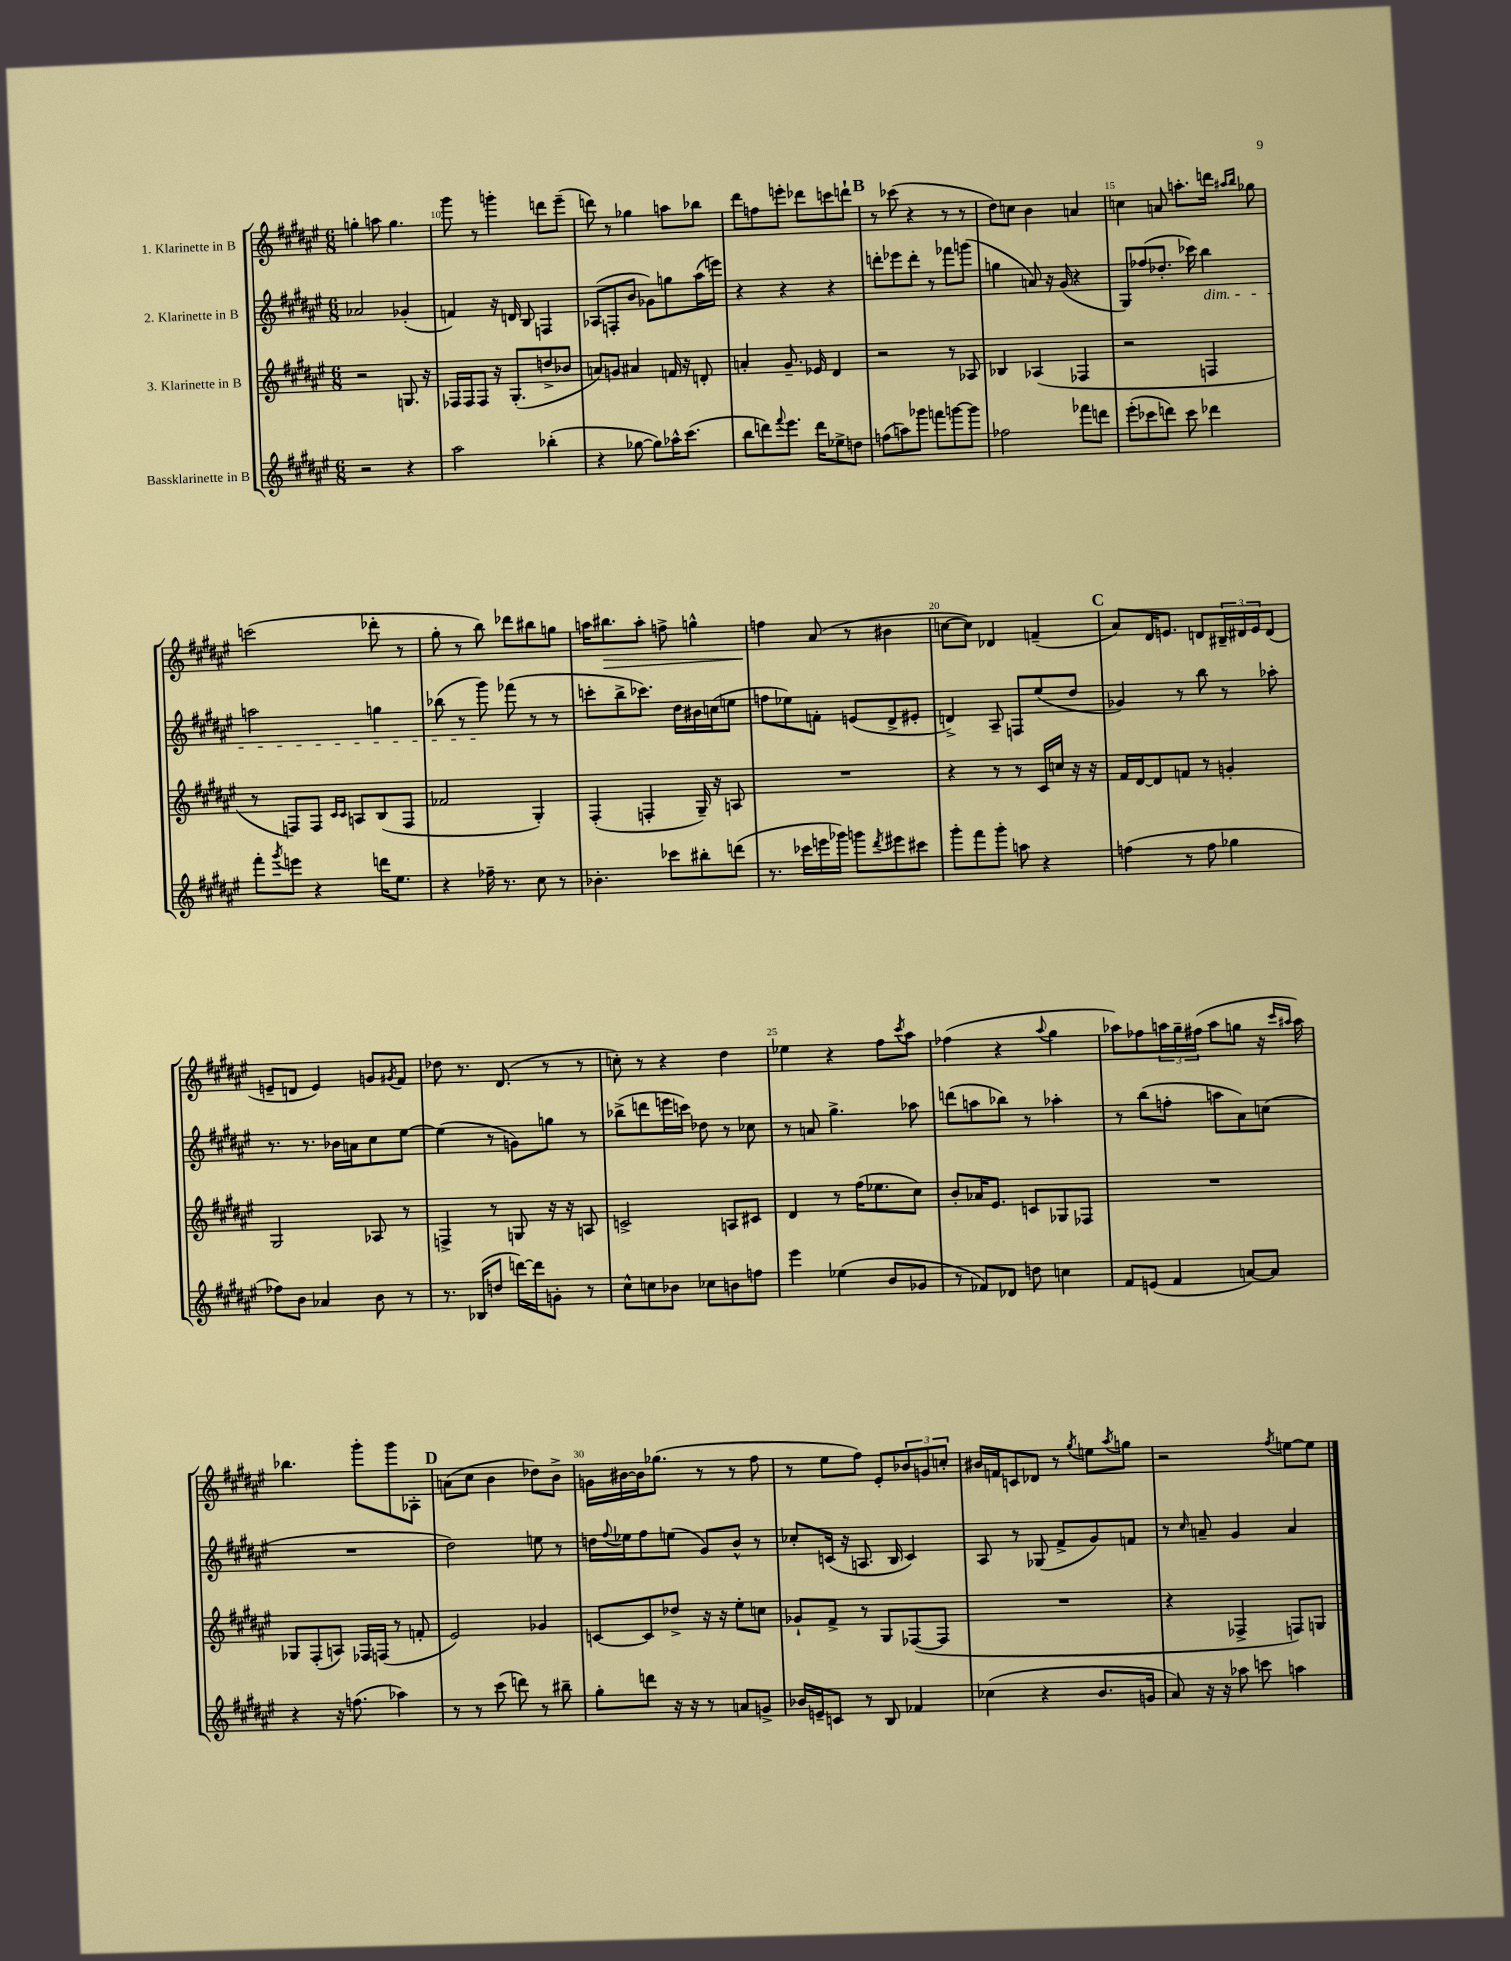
<<
\new StaffGroup <<
\new Staff = "s0" \with { instrumentName = "1. Klarinette in B" } {
    \clef treble \key fis \major \numericTimeSignature \time 6/8
    g''4-. a''8 g''4. |
    gis'''8 r8 g'''4-. d'''8 eis'''8--( |
    d'''8) r8 ges''4 a''8 bes''8 |
    dis'''8 f''8 e'''8-. des'''8 c'''8 d'''8-! |
    \mark \markup { \bold "B" } r8 ces'''8( r4 r8 r8 |
    dis''8) c''8 b'4 a'4 |
    c''4 a'8 a''8.-. d'''16 \grace { ais''16 b''16 } ges''8 |
    c'''2( des'''8-. r8 |
    gis''8-. r8 b''8) des'''8 bis''8 g''8 |
    a''16 bis''8.\> a''8-. f''8-> g''4-^ |
    f''4\! ais'8( r8 bis'4 |
    c''8~ c''8) des'4 f'4--( |
    \mark \markup { \bold "C" } ais'8) dis'16 e'8. d'8 \tuplet 3/2 { bis16-- dis'16 e'16 } dis'8( |
    e'8-- d'8 e'4) g'8 \acciaccatura { gis'8 } fis'8 |
    des''8 r8. dis'8.( r8 r8 |
    c''8-.) r8 r4 dis''4 |
    ees''4 r4 fis''8 \acciaccatura { cis'''8 } ais''8 |
    fes''4( r4 \appoggiatura { ais''8 } gis''4 |
    aes''8) fes''8 \tuplet 3/2 { a''16 gis''16-- fis''16( } a''8 g''8 r16 \grace { cis'''16 ais''16 } ais''16) |
    bes''4. gis'''8-. gis'''8 aes8-. |
    \mark \markup { \bold "D" } a'8( cis''8 b'4 des''8) b'8-> |
    g'16 bis'16~ bis'16 ges''8.( r8 r8 fis''8 |
    r8 eis''8 fis''8) eis'8-. \tuplet 3/2 { bes'8 g'8 c''8-. } |
    bis'16 f'16 c'8 des'8 r8 \acciaccatura { gis''8 } e''8 \acciaccatura { ais''8 } g''8 |
    r2 \acciaccatura { fis''8 } e''8~ e''8 \bar "|." |
}
\new Staff = "s1" \with { instrumentName = "2. Klarinette in B" } {
    \clef treble \key fis \major \numericTimeSignature \time 6/8
    aes'2 ges'4-.( |
    f'4) r16 d'16 b8 f4 |
    aes8( f8-. b'8 ges'8) g''8 ais''16( e'''16) |
    r4 r4 r4 |
    \mark \markup { \bold "B" } d'''8-. ees'''8 d'''8-. r8 fes'''8 g'''8( |
    g''4 a'8) r16 gis'16( r4 |
    gis8) fes''8( des''8.-. ces'''16) b''4\dim |
    a''2 g''4 |
    bes''8( r8 gis'''8\!) fes'''8( r8 r8 |
    c'''8-. b''8-> ces'''8.) dis''16 bis'16 c''16( e''8 |
    f''8 ees''8) f'8-. e'8( dis'8-> eis'8-. |
    d'4->) ais8-- f8 eis''8( dis''8 |
    \mark \markup { \bold "C" } ges'4) r8 b''8 r8 aes''8-. |
    r8. r8. bes'16 a'16 cis''8 eis''8~ |
    eis''4( r8 g'8) g''8 r8 |
    bes''8->( d'''8 e'''16 c'''16) des''8 r8 ces''8 |
    r8 a'8 gis''4.-> aes''8 |
    d'''8( a''8 bes''8) r8 aes''4-. |
    r8 b''8( f''8-. a''8 ais'8) c''8( |
    R2. |
    \mark \markup { \bold "D" } dis''2) e''8 r8 |
    d''16 \appoggiatura { fis''8 } ees''16 fis''8 e''8( gis'8) b'8-^ r8 |
    ces''8-. c'16( r16 a8. b16 c'4) |
    ais8 r8 ges8( fis'8-> gis'8) f'8 |
    r8 \grace { cis''16 } a'8-- gis'4 a'4 \bar "|." |
}
\new Staff = "s2" \with { instrumentName = "3. Klarinette in B" } {
    \clef treble \key fis \major \numericTimeSignature \time 6/8
    r2 g8. r16 |
    fes16 fes16 fes8 r16 gis8.-.( d''8-> bes'8 |
    a'8) g'8 ais'4 f'16 r16 d'8-. |
    a'4-. gis'8.-- ees'16 dis'4 |
    \mark \markup { \bold "B" } r2 r8 aes8 |
    bes4 aes4( fes4 |
    r2 f4 |
    r8 f8) f8 \grace { cis'16 cis'16 } a8 b8( f8 |
    fes'2 gis4-.) |
    fis4-.( f4-. gis16--) r16 a8 |
    R2. |
    r4 r8 r8 cis'16 c''16 r16 r16 |
    \mark \markup { \bold "C" } fis'16 dis'16~ dis'8 f'8 r8 g'4-. |
    gis2 aes8 r8 |
    f4-> r8 g8 r16 r16 a8 |
    c'2-> a8 cis'8 |
    dis'4 r8 fis''16( ees''8. cis''8) |
    b'8-. aes'16 eis'8. c'8 ges8 fes8 |
    R2. |
    ges8 fis8-.( a8) fes16 f16( r8 f'8-. |
    \mark \markup { \bold "D" } eis'2) ges'4 |
    c'8~ c'8 des''8-> r16 r16 eis''8-. c''8 |
    ges'8-! fis'8-> r8 gis8 fes8~( fes8 |
    R2. |
    r4 fes4-> f8) g8 \bar "|." |
}
\new Staff = "s3" \with { instrumentName = "Bassklarinette in B" } {
    \clef treble \key fis \major \numericTimeSignature \time 6/8
    r2 r4 |
    ais''2 bes''4-.( |
    r4 ges''8~ ges''8) aes''16-^ cis'''8.( |
    b''8 d'''8) \appoggiatura { fis'''8 } eis'''8. d'''16 ees''8-> d''8 |
    \mark \markup { \bold "B" } f''8( a''8) ges'''8 f'''8 g'''8~ g'''8 |
    fes''2 fes'''8 d'''8 |
    eis'''8-.( ces'''8 d'''8) ces'''8 des'''4 |
    fis'''8-. \acciaccatura { gis'''8 } e'''8 r4 d'''16 eis''8. |
    r4 fes''16-- r8. cis''8 r8 |
    bes'4.-. ces'''8 bis''8-. d'''8( |
    r8. ces'''16 e'''16 ges'''16) g'''8 \acciaccatura { dis'''8 } eis'''8 cis'''8 |
    gis'''8-. fis'''8 gis'''8-. a''8 r4 |
    \mark \markup { \bold "C" } f''4( r8 f''8 ges''4 |
    fes''8) b'8 aes'4 b'8 r8 |
    r8. bes16( d''8 d'''16~) d'''16 g'8-. r8 |
    cis''8-^ c''8 bes'8 ces''8 b'8 f''8 |
    eis'''4 ees''4( b'8 ges'8 |
    r8 fes'8) des'8 d''8 c''4 |
    fis'8 e'8( fis'4 a'8~) a'8 |
    r4 r16 f''8.( aes''4) |
    \mark \markup { \bold "D" } r8 r8 cis'''8( d'''8) r8 bis''8-- |
    gis''8-. d'''8 r16 r16 r8 a'8 g'8-> |
    bes'16 e'16-- c'8 r8 b8 fes'4 |
    ces''4( r4 b'8. g'16 |
    ais'8) r16 r16 aes''8 c'''8 a''4 \bar "|." |
}
>>
>>
\layout { \context { \Score currentBarNumber = #9 \override BarNumber.break-visibility = ##(#f #t #t) barNumberVisibility = #(every-nth-bar-number-visible 5) } }
